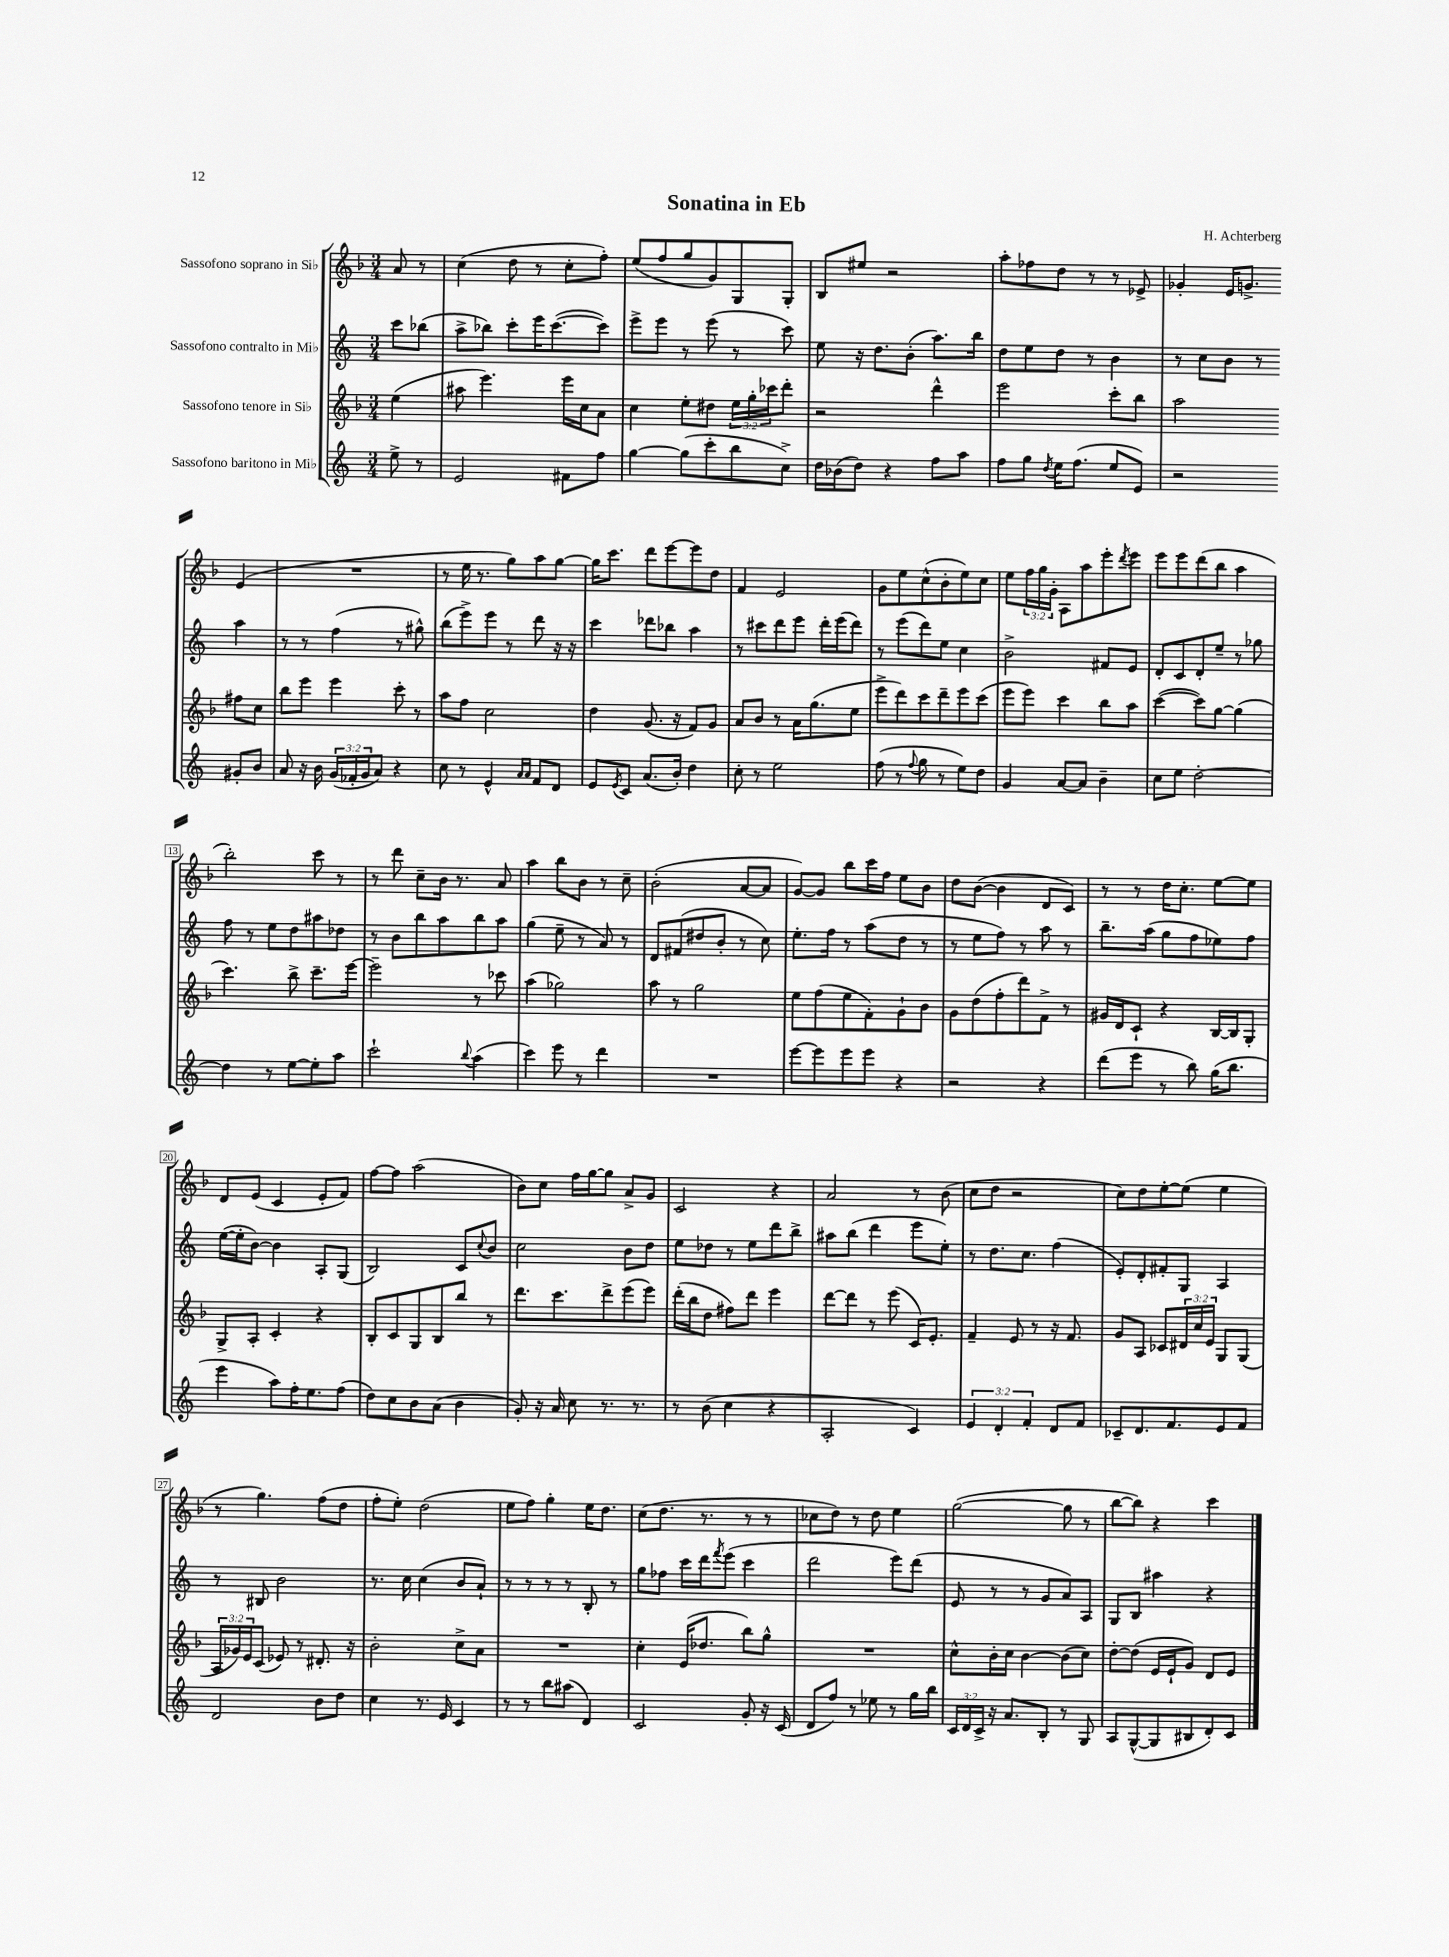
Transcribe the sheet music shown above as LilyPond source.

\header { title = "Sonatina in Eb" composer = "H. Achterberg" }
<<
\new StaffGroup <<
\new Staff = "s0" \with { instrumentName = "Sassofono soprano in Sib" } {
    \clef treble \key f \major \numericTimeSignature \time 3/4 \override Staff.TupletNumber.text = #tuplet-number::calc-fraction-text \partial 4
    a'8 r8 |
    c''4( d''8 r8 c''8-. f''8-.) |
    e''8( f''8 g''8 g'8) g8 g8-. |
    bes8 eis''8 r2 |
    a''8-. fes''8 d''8 r8 r8 ees'8-> |
    ges'4-. e'16 g'8.-> e'4( |
    R2. |
    r8 e''16 r8. g''8) a''8 g''8~ |
    g''16 c'''8. d'''8 e'''8~ e'''8 d''8 |
    f'4 e'2 |
    g'8 e''8 c''8-^( bes'8-. e''8) c''8 |
    e''8 \tuplet 3/2 { f''16 g''16 g'16-. } a8 a''8 e'''8-. \acciaccatura { d'''8 } e'''8 |
    e'''8 e'''8 d'''8( bes''8 a''4 |
    bes''2-.) c'''8 r8 |
    r8 d'''8 c''8-- bes'16 r8. a'8 |
    a''4 bes''8 bes'8 r8 c''8-- |
    bes'2-.( a'8~ a'8 |
    g'8~) g'8 bes''8 c'''16 f''16 e''8 bes'8 |
    d''8 bes'8~( bes'4 d'8 c'8) |
    r8 r8 d''16 c''8.-. e''8~ e''8 |
    d'8 e'8( c'4 e'8-. f'8) |
    f''8~ f''8 a''2( |
    bes'8) c''8 f''16 g''16~ g''8 a'8-> g'8 |
    c'2 r4 |
    a'2 r8 bes'8( |
    c''8 d''8 r2 |
    c''8) d''8 e''8~-. e''8( e''4 |
    r8 g''4.) f''8( d''8 |
    f''8-. e''8-.) d''2( |
    e''8 f''8) g''4-. e''16 d''8. |
    c''8( d''8. r8. r8 r8 |
    ces''8 d''8) r8 d''8 e''4 |
    g''2~( g''8 r8 |
    bes''8~ bes''8) r4 c'''4 \bar "|." |
}
\new Staff = "s1" \with { instrumentName = "Sassofono contralto in Mib" } {
    \clef treble \key c \major \numericTimeSignature \time 3/4 \partial 4
    c'''8 bes''8( |
    a''8-> bes''8) c'''8-. e'''16 c'''8.~( c'''8) |
    e'''8-> e'''8 r8 e'''8( r8 c'''8) |
    e''8 r16 d''8. b'8-.( a''8.) b''16 |
    d''8 e''8 d''8 r8 b'4 |
    r8 c''8 b'8 r8 a''4 |
    r8 r8 f''4( r8 gis''8-^) |
    b''8( e'''8->) e'''8 r8 d'''8 r16 r16 |
    c'''4 des'''8 bes''8 a''4 |
    r8 cis'''8 d'''8 e'''8 d'''16-. e'''16( d'''8) |
    r8 e'''8( d'''8) e''8 c''4 |
    b'2-> fis'8 e'8 |
    d'8-. c'8 d'8-. e''8-- r8 ges''8 |
    f''8 r8 e''8 d''8 ais''8 des''8 |
    r8 b'8 b''8 a''8 b''8 a''8 |
    g''4( e''8-- r8 a'8) r8 |
    d'8 fis'8( dis''8 b'8-. r8 c''8) |
    e''8.-. f''16 r8 a''8( d''8 r8 |
    r8 e''8 f''8) r8 a''8 r8 |
    b''8.-- a''16( g''8 f''8 ees''8) f''8 |
    e''16~( e''16-. b'8~) b'4 a8-. g8( |
    b2) c'8 \appoggiatura { c''8 } b'8 |
    c''2 b'8 d''8 |
    e''8 des''8 r8 e''8 d'''8 b''8-> |
    ais''8 b''8( d'''4 e'''8 e''8-.) |
    r8 d''8. c''8. f''4( |
    e'8-.) d'8-. fis'8-. g8 a4 |
    r8 bis8 b'2 |
    r8. c''16 c''4( b'8 a'8-!) |
    r8 r8 r8 r8 b8-. r8 |
    g''8 fes''8 c'''16 d'''16 \acciaccatura { f'''8 } e'''8( c'''4 |
    d'''2 e'''8) d'''8( |
    e'8 r8 r8 g'8 a'8) a8 |
    g8 b8 ais''4 r4 \bar "|." |
}
\new Staff = "s2" \with { instrumentName = "Sassofono tenore in Sib" } {
    \clef treble \key f \major \numericTimeSignature \time 3/4 \override Staff.TupletNumber.text = #tuplet-number::calc-fraction-text \partial 4
    e''4( |
    ais''8 e'''4.) e'''16 c''16 a'8 |
    c''4 e''8-. dis''8 \tuplet 3/2 { e''16 g''16-. ces'''16 } d'''8-. |
    r2 d'''4-^ |
    e'''2 c'''8-. bes''8 |
    a''2 fis''8 c''8 |
    bes''8 e'''8 e'''4 c'''8-. r8 |
    a''8 f''8 c''2 |
    d''4 g'8.( r16 f'8) g'8 |
    a'8 bes'8 r8 a'16 g''8.( e''8 |
    e'''8-> d'''8) c'''8 d'''8-- e'''8 c'''8( |
    e'''8 e'''8) c'''4 bes''8 a''8 |
    c'''4~( c'''8) g''8~ g''4( |
    c'''4.) bes''8-> c'''8.-- e'''16~ |
    e'''2-- r8 ces'''8 |
    a''4( ges''2) |
    a''8 r8 g''2 |
    e''8 f''8( e''8 f'8-.) g'8-! bes'8 |
    g'8 d''8( f''8-. d'''8) f'8-> r8 |
    gis'16 d'16 c'8-! r4 bes16~ bes16 g8-. |
    g8-> a8-. c'4-. r4 |
    bes8-. c'8 g8 bes8 bes''8 r8 |
    d'''8. c'''8. d'''8-> e'''8( e'''8) |
    d'''16-.( bes''16 d''8 fis''8) d'''8 e'''4 |
    d'''8~ d'''8 r8 e'''8( c'16) e'8.-. |
    f'4-- e'8 r8 r16 f'8. |
    g'8 a8 ces'8 \tuplet 3/2 { dis'16 c''16 e'16 } g8 g8( |
    \tuplet 3/2 { a16 ges'16) e'16 } c'8( ees'8) r8 dis'8.-. r16 |
    bes'2-. c''8-> a'8 |
    R2. |
    c''4-. e'16( des''8. bes''8) g''8-^ |
    R2. |
    c''8-^ bes'16-. c''16 bes'4~ bes'8( c''8) |
    d''8~-. d''8( e'16 e'16-! g'8) d'8 e'8 \bar "|." |
}
\new Staff = "s3" \with { instrumentName = "Sassofono baritono in Mib" } {
    \clef treble \key c \major \numericTimeSignature \time 3/4 \override Staff.TupletNumber.text = #tuplet-number::calc-fraction-text \partial 4
    e''8-> r8 |
    e'2 fis'8 f''8 |
    g''4~ g''8( c'''8-. b''8 c''8->) |
    d''16 bes'16( d''8) r4 f''8 a''8 |
    f''8 g''8 \acciaccatura { d''8 } e''16 f''8.( e''8 e'8) |
    r2 gis'8-. b'8 |
    a'8 r16 b'16 \tuplet 3/2 { g'16( fes'16-. g'16 } a'8) r4 |
    c''8 r8 e'4-^ \grace { a'16 a'16 } f'8 d'8 |
    e'8 \acciaccatura { e'8 } c'8 a'8.( b'16-.) d''4 |
    c''8-. r8 e''2 |
    f''8( r8 \appoggiatura { f''8 } g''8 r8 e''8) d''8 |
    g'4 a'8~ a'8 b'4-- |
    c''8 e''8 d''2~-. |
    d''4 r8 e''8~ e''8-. a''8 |
    c'''2-! \appoggiatura { b''8 } a''4( |
    c'''4) e'''8 r8 d'''4 |
    R2. |
    e'''8~ e'''8 e'''8 e'''8 r4 |
    r2 r4 |
    d'''8( e'''8 r8 b''8) g''16( b''8. |
    e'''4 a''8) f''16-. e''8. f''8( |
    d''8) c''8 b'8 a'8( b'4 |
    g'8-.) r16 a'16 c''8 r8. r8. |
    r8 b'8( c''4 r4 |
    a2-. c'4) |
    \tuplet 3/2 { e'4 d'4-. f'4-. } d'8 f'8 |
    ces'8-- d'8. f'8. e'8 f'8 |
    d'2 b'8 d''8 |
    c''4 r8. e'16 c'4 |
    r8 r8 b''8 ais''8( d'4) |
    c'2 g'8-. r16 c'16( |
    d'8 f''8) r8 ees''8 r8 g''16 b''16 |
    \tuplet 3/2 { c'16 d'16 c'16-> } r16 a'8. b8-. r8 g8 |
    a8 g8~-^( g8 bis8 d'8-.) c'8 \bar "|." |
}
>>
>>
\layout { \context { \Score \override BarNumber.stencil = #(make-stencil-boxer 0.1 0.3 ly:text-interface::print) } }
